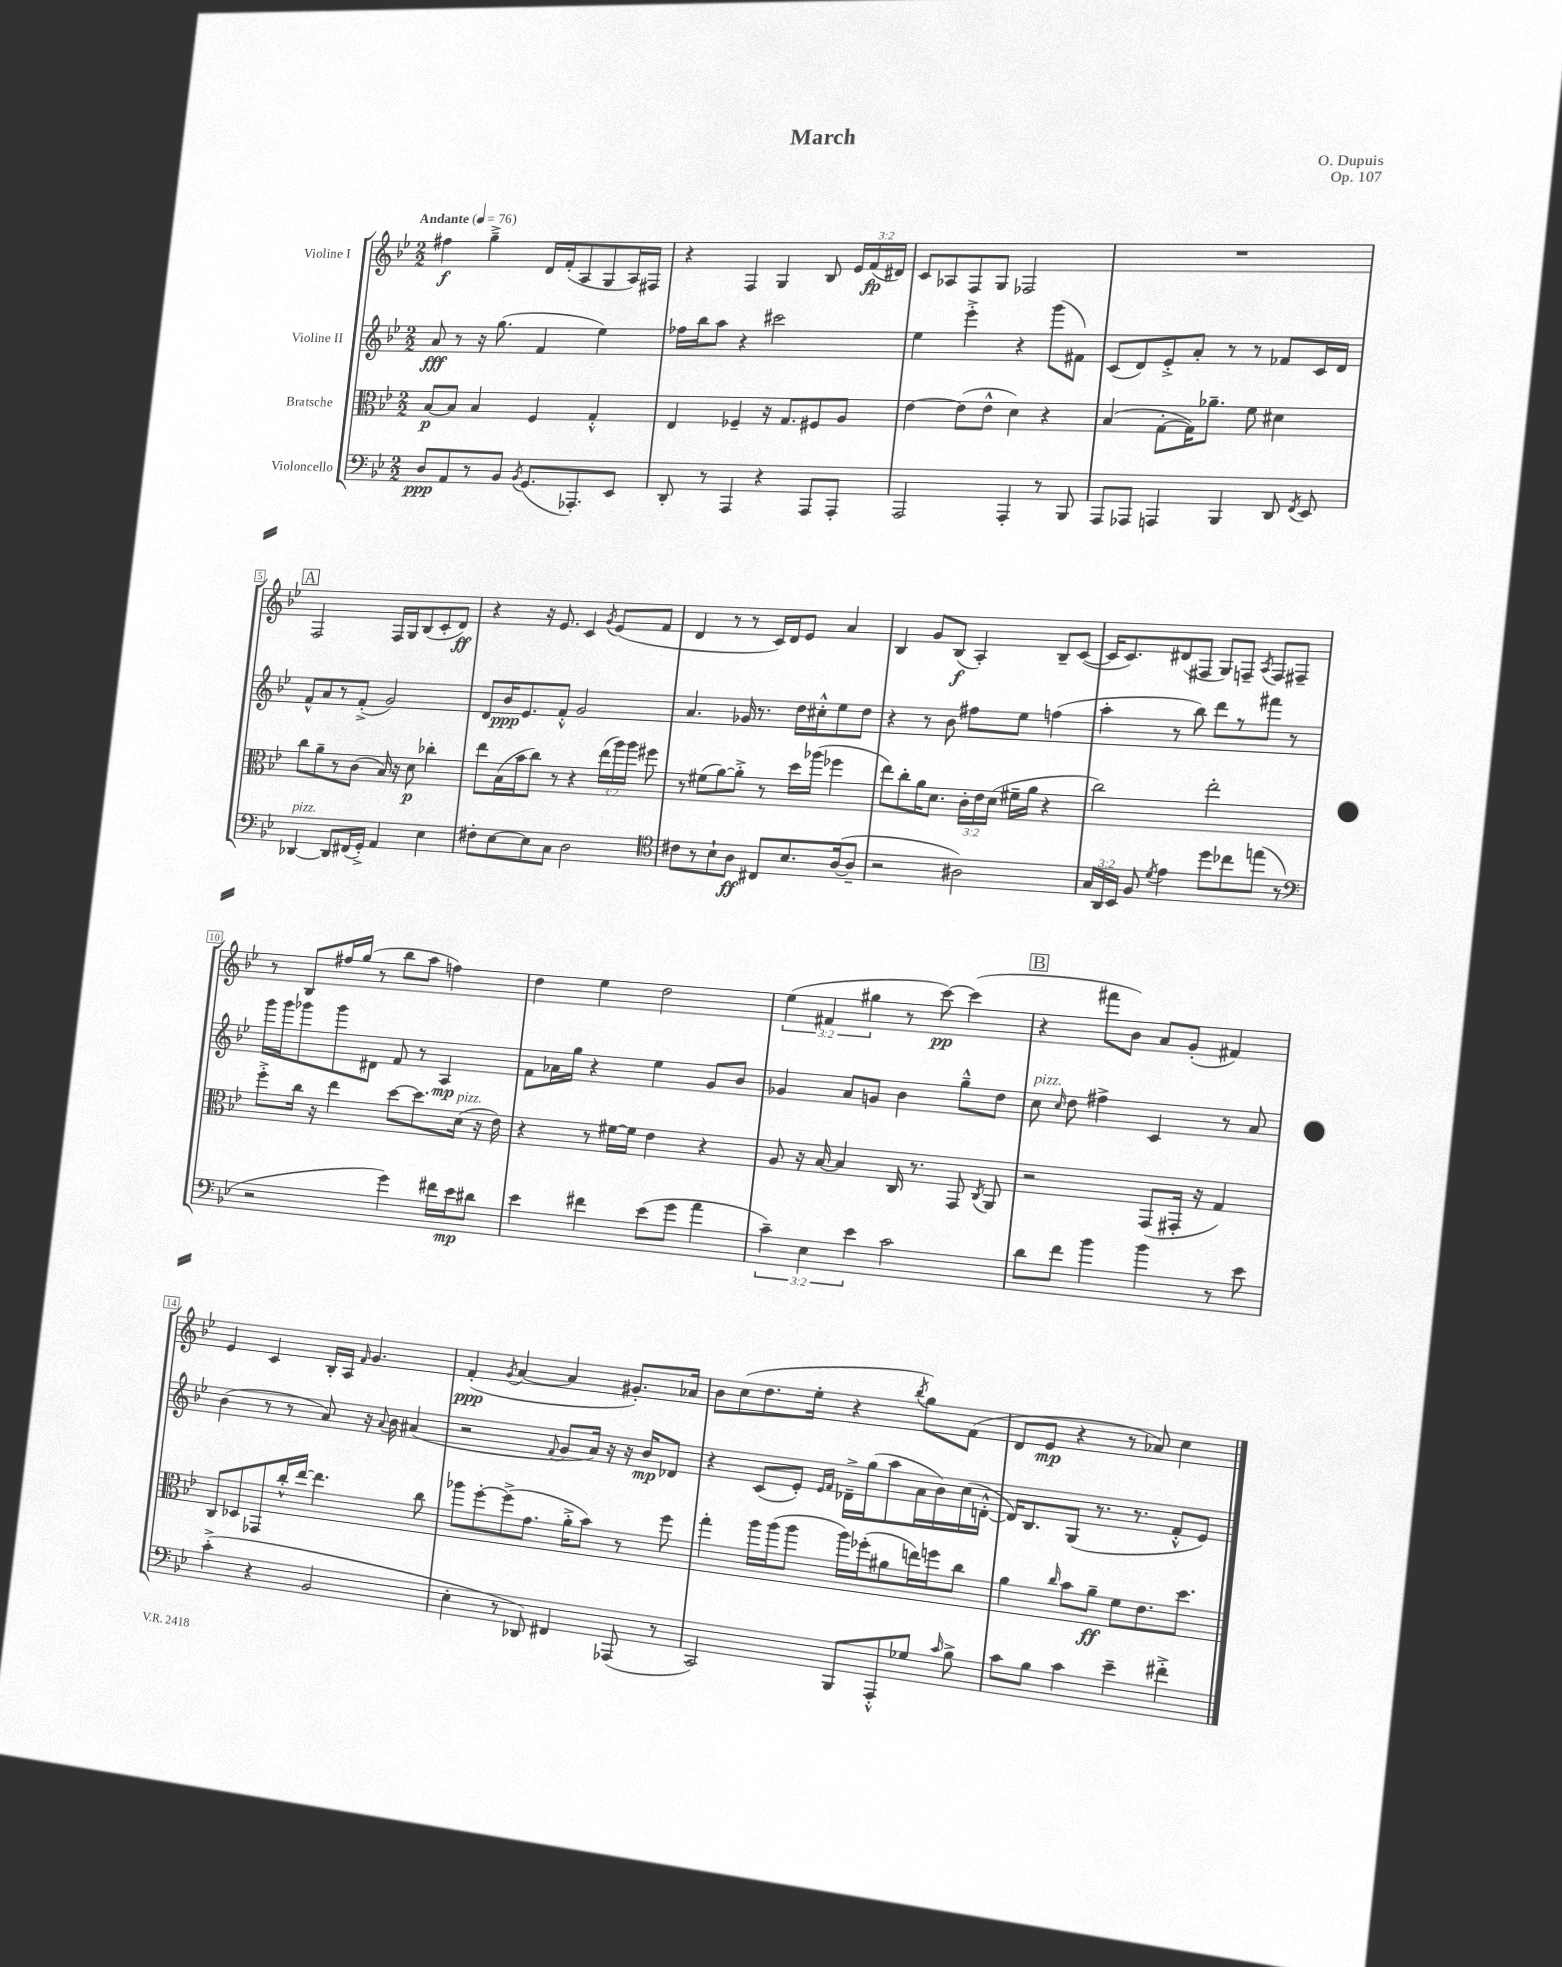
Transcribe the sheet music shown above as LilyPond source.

\header { title = "March" composer = "O. Dupuis" opus = "Op. 107" }
<<
\new StaffGroup <<
\new Staff = "s0" \with { instrumentName = "Violine I" } {
    \clef treble \key bes \major \numericTimeSignature \time 2/2 \override Staff.TupletNumber.text = #tuplet-number::calc-fraction-text \tempo "Andante" 4 = 76
    \autoBeamOff fis''4\f g''4---> d'16[ f'16-.( a8 g8 a16) fis16] |
    r4 f4 g4 bes8 \tuplet 3/2 { ees'16[ f'16\fp( dis'16]) } |
    c'8[ aes8 f8 g8] fes2 |
    R1 |
    \mark \markup { \box "A" } f2 f16[ g16 bes8( c'8-. d'8]\ff) |
    r4 r16 ees'8. c'4 \acciaccatura { g'8 } ees'8[( f'8] |
    d'4 r8 r8 c'16[) d'16 ees'8] a'4 |
    bes4 g'8[ bes8]\f( a4-.) bes8[-- c'8]~( |
    c'16[ c'8.) dis'8( fis8] g8[) f8]-- \acciaccatura { a8 } f8[ fis8]-- |
    r8 bes8[ fis''16 g''16]( r8 bes''8[ a''8] f''4) |
    d''4 ees''4 d''2 |
    \tuplet 3/2 { ees''4( fis'4 gis''4 } r8 c'''8~\pp) c'''4( |
    \mark \markup { \box "B" } r4 fis'''8[ bes'8]) a'8[ g'8]-.( fis'4) |
    ees'4 c'4 bes16[-. a16] \grace { f'16 } g'4. |
    f'4-.\ppp( \acciaccatura { g'8 } a'4~ a'4 gis'8.[-.) aes'16] |
    bes'8[ c''8( d''8. ees''16]-. r4 \acciaccatura { bes''8 } g''8[) f'8]( |
    d'8[ ees'8]\mp r4 r8 aes'8) c''4 \bar "|." |
}
\new Staff = "s1" \with { instrumentName = "Violine II" } {
    \clef treble \key bes \major \numericTimeSignature \time 2/2
    \autoBeamOff a'8\fff r8 r16 g''8.( f'4 ees''4) |
    fes''16[ bes''16 a''8] r4 cis'''2 |
    ees''4 ees'''4-.-> r4 g'''8[( fis'8]) |
    c'8[( d'8) ees'8-.-> a'8]-. r8 r8 fes'8[ c'16 d'16] |
    \mark \markup { \box "A" } f'8[-^ a'8 r8 f'8]-.->( g'2) |
    d'8[ bes'16\ppp ees'8. f'8]-.-^ g'2 |
    a'4. ges'16 r8. d''16[ cis''16-.-^ ees''8 d''8] |
    r4 r8 bes'8 fis''8[ ees''8] f''4( |
    a''4-. r8 bes''8) d'''8[ r8 fis'''8] r8 |
    g'''16[ g'''16 ges'''8 ges'''8 dis'8] f'8 r8 a4\mp |
    f'8[ aes'16 g''16] r4 ees''4 g'8[ bes'8] |
    ges'4 a'8[ g'8] bes'4 g''8[---^ d''8] |
    \mark \markup { \box "B" } c''8^\markup { \italic "pizz." } \grace { c''16 } d''8 fis''4-> c'4 r8 a'8 |
    bes'4( r8 r8 a'8) r16 \appoggiatura { a'8 } bes'16 ais'4( |
    r2 \appoggiatura { f'8 } g'8[ a'16]) r16 r16 bes'16[\mp des'8] |
    r4 c'8[( ees'8]-.) \grace { ees'16[ f'16] } des'16[---> g''16( a''8 a'16 bes'16) c''16( d'16]~-.-^ |
    d'16[) bes8. g8]( r8. r8. f'8[-.-^ ees'8]) \bar "|." |
}
\new Staff = "s2" \with { instrumentName = "Bratsche" } {
    \clef alto \key bes \major \numericTimeSignature \time 2/2 \override Staff.TupletNumber.text = #tuplet-number::calc-fraction-text
    \autoBeamOff bes8[~\p bes8] bes4 f4 g4-.-^ |
    ees4 fes4-- r16 g8.[ fis8 a8] |
    ees'4~ ees'8[( ees'8]-^ d'4) r4 |
    bes4( g8[~-. g16) aes'8.]-- f'8 dis'4 |
    \mark \markup { \box "A" } c''8[ a'8-- r8 c'8]( bes16) r16 d'8\p ces''4-. |
    ees''8[ bes16( bes'16 c''8]) r8 r4 \tuplet 3/2 { ees''16[( a''16) a''16] } fis''8 |
    r8 fis'8[( a'8~) a'8]-.-> r8 d''16[ aes''16]( fes''4 |
    ees''8[) c''8-. a'16 d'8.] \tuplet 3/2 { c'16[-. ees'16 d'16]( } fis'16[-- a'16] r4 |
    c''2) ees''2-. |
    f''8[-.-> c''16] r16 ees''4 d''8[~ d''8. d'16]^\markup { \italic "pizz." }( r16 ees'16) |
    r4 r8 fis'16[~ fis'16] ees'4 r4 |
    a8 r16 bes16~ bes4 c16 r8. g,8 \acciaccatura { c8 } a,8 |
    \mark \markup { \box "B" } r2 g,8[( gis,16]-. r16 g4) |
    c8[ des8 ges,8 c''16-.-^ ees''16]~ ees''4. c''8 |
    aes''8[ f''8~-. f''8->( g'8.] a'16[-.-> bes'8]) r8 f''8 |
    g''4-. a''16[ a''16( a''8] a''16[) fes''16-.( ais'8 e''16) f''16 c''8] |
    a'4 \grace { c''16 } bes'8[ a'8]--\ff f'8[ ees'8. d''8.] \bar "|." |
}
\new Staff = "s3" \with { instrumentName = "Violoncello" } {
    \clef bass \key bes \major \numericTimeSignature \time 2/2 \override Staff.TupletNumber.text = #tuplet-number::calc-fraction-text
    \autoBeamOff d8[\ppp a,8 r8 bes,8] \acciaccatura { bes,8 } g,8.[( aes,,8.-.) ees,8] |
    d,8-. r8 a,,4 r4 a,,8[ a,,8]-. |
    a,,2 a,,4-. r8 bes,,8 |
    a,,8[ aes,,8] a,,4 bes,,4 d,8 \acciaccatura { f,8 } ees,8 |
    \mark \markup { \box "A" } des,4~^\markup { \italic "pizz." } des,8[ fis,16( g,16]-.->) a,4 ees4 |
    fis8[-. ees8~ ees8 c8] d2 |
    \clef tenor cis'8[ r8 bes8-! a8]\ff cis8[ bes8. a16~( a8]-- |
    r2 ais2) |
    \tuplet 3/2 { g16[ a,16 bes,16] } f8 \acciaccatura { d'8 } ees'4 d''8[ ces''8 e''8]( r8 |
    \clef bass r2 g'4) fis'16[ ees'16\mp dis'8] |
    ees'4 fis'4 ees'8[( g'8] a'4 |
    \tuplet 3/2 { c'4--) ees4 ees'4 } c'2 |
    \mark \markup { \box "B" } d'8[ f'8] bes'4 bes'4 r8 ees'8 |
    c'4-.->( r4 bes,2 |
    ees4-. r8 des,8) fis,4 aes,,8( r8 |
    c,2) bes,,8[ a,,8-.-^ ges8] \grace { c'16 } bes8-> |
    c'8[ bes8] c'4 ees'4-- fis'4-.-> \bar "|." |
}
>>
>>
\layout { \context { \Score \override BarNumber.stencil = #(make-stencil-boxer 0.1 0.3 ly:text-interface::print) } }
